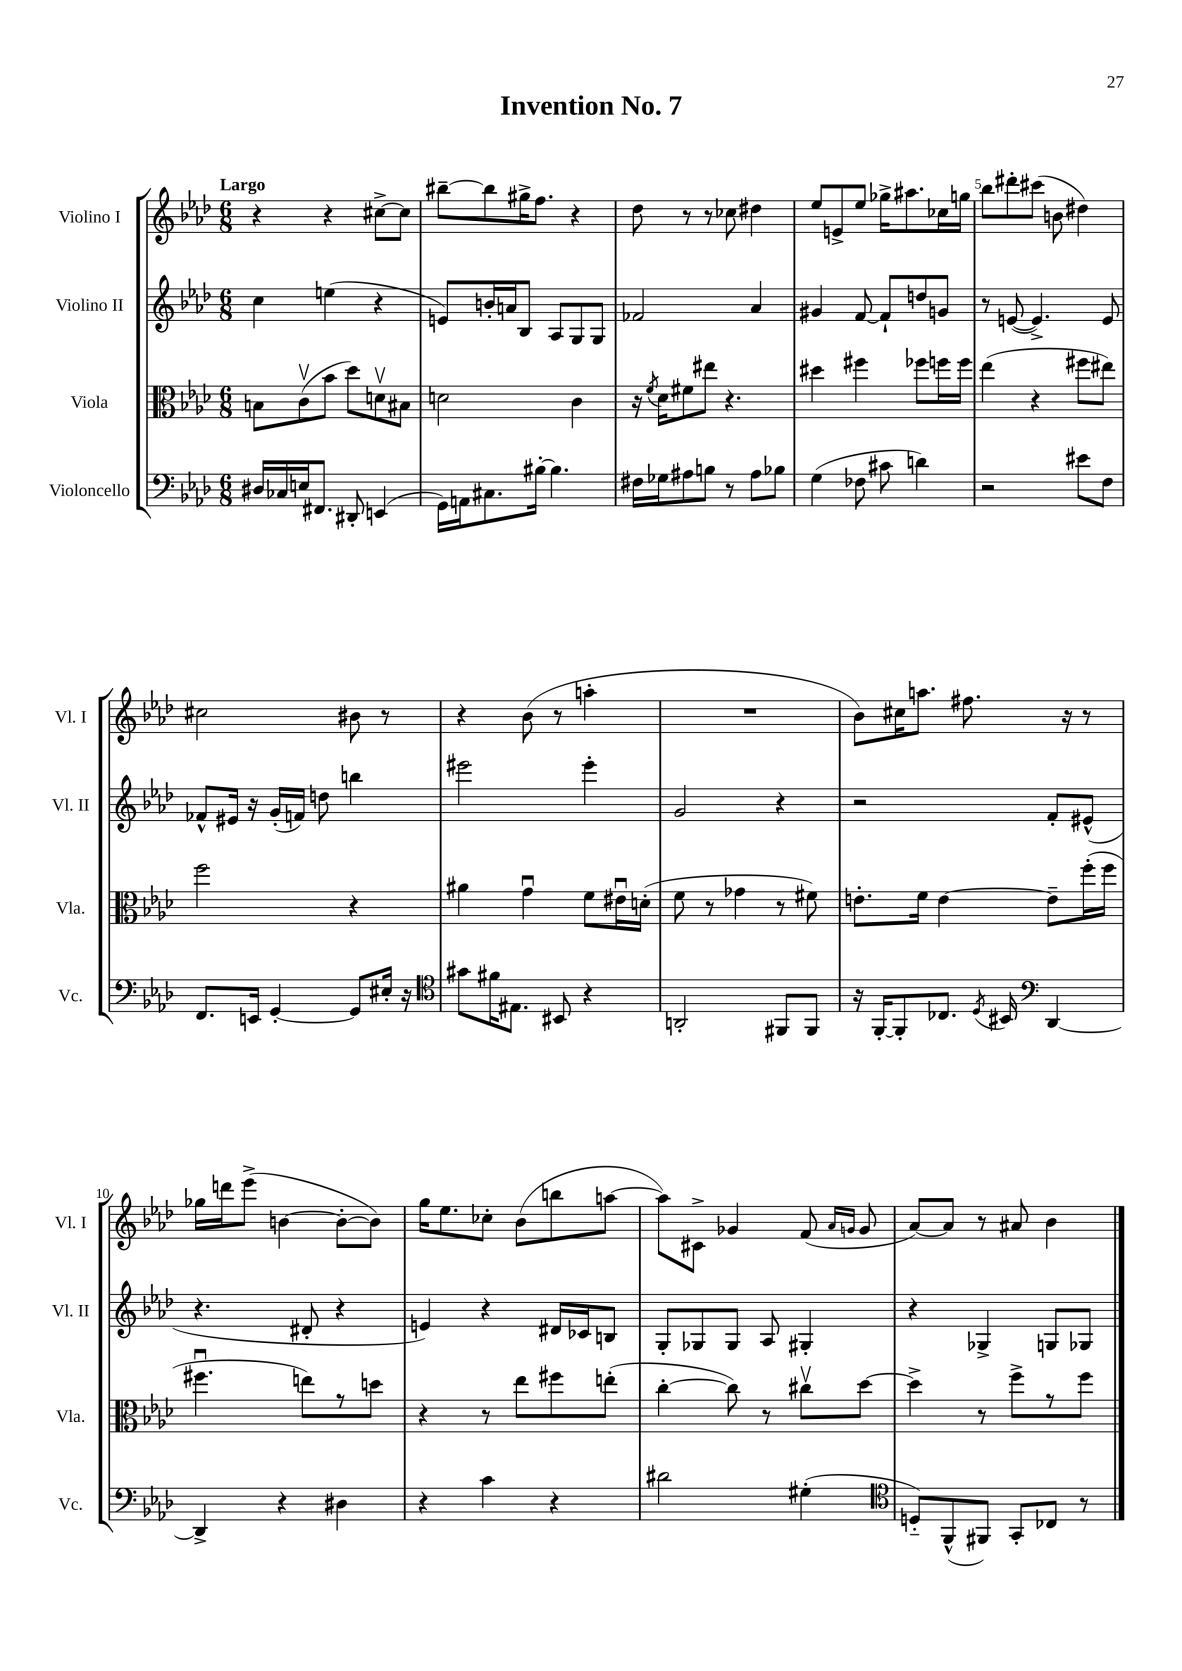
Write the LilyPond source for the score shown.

\header { title = "Invention No. 7" }
<<
\new StaffGroup <<
\new Staff = "s0" \with { instrumentName = "Violino I" shortInstrumentName = "Vl. I" } {
    \clef treble \key aes \major \numericTimeSignature \time 6/8 \tempo "Largo"
    \autoBeamOff r4 r4 cis''8[~-> cis''8] |
    bis''8[~-- bis''8 gis''16-> f''8.] r4 |
    des''8 r8 r8 ces''8 dis''4 |
    ees''8[ e'8-> ees''8] ges''16[-> ais''8. ces''16 g''16] |
    bes''8[ dis'''8-. cis'''8]( b'8 dis''4) |
    cis''2 bis'8 r8 |
    r4 bes'8( r8 a''4-. |
    R2. |
    bes'8[) cis''16 a''8.] fis''8. r16 r8 |
    ges''16[ d'''16 ees'''8]->( b'4~ b'8[~-. b'8]) |
    g''16[ ees''8. ces''8]-. bes'8[( b''8 a''8]~ |
    a''8[) cis'8]-> ges'4 f'8( \grace { aes'16[ g'16] } g'8 |
    aes'8[~) aes'8] r8 ais'8 bes'4 \bar "|." |
}
\new Staff = "s1" \with { instrumentName = "Violino II" shortInstrumentName = "Vl. II" } {
    \clef treble \key aes \major \numericTimeSignature \time 6/8
    \autoBeamOff c''4 e''4( r4 |
    e'8[) b'16-. a'16 bes8] aes8[ g8 g8] |
    fes'2 aes'4 |
    gis'4 f'8~ f'8[-! d''8 g'8] |
    r8 e'8~( e'4.->) e'8 |
    fes'8[-^ eis'16] r16 g'16[-.( f'16]) d''8 b''4 |
    eis'''2 eis'''4-. |
    g'2 r4 |
    r2 f'8[-. eis'8]-^( |
    r4. dis'8-. r4 |
    e'4) r4 dis'16[ ces'16 b8] |
    g8[-. ges8 ges8] aes8 gis4-. |
    r4 ges4-> g8[ ges8] \bar "|." |
}
\new Staff = "s2" \with { instrumentName = "Viola" shortInstrumentName = "Vla." } {
    \clef alto \key aes \major \numericTimeSignature \time 6/8
    \autoBeamOff b8[ c'8\upbow( bes'8] des''8[) d'8\upbow bis8] |
    d'2 c'4 |
    r16 \acciaccatura { f'8 } des'16[ fis'8 eis''8] r4. |
    dis''4 fis''4 fes''8[ f''16 f''16] |
    ees''4( r4 fis''8[ eis''8]) |
    f''2 r4 |
    ais'4 g'4\downbow f'8[ eis'16\downbow d'16]-.( |
    f'8 r8 ges'4 r8 fis'8) |
    e'8.[-. f'16] e'4~ e'8[-- f''16-.( f''16] |
    fis''4.\downbow e''8[) r8 d''8] |
    r4 r8 ees''8[ fis''8 e''8]-.( |
    c''4~-. c''8) r8 cis''8[\upbow des''8]~ |
    des''4-> r8 f''8[-> r8 f''8] \bar "|." |
}
\new Staff = "s3" \with { instrumentName = "Violoncello" shortInstrumentName = "Vc." } {
    \clef bass \key aes \major \numericTimeSignature \time 6/8
    \autoBeamOff dis16[ ces16 e16 fis,8.] dis,8-. e,4( |
    g,16[) a,16 cis8. bis16]~-. bis4. |
    fis16[ ges16 ais8 b8] r8 ais8[ bes8] |
    g4( fes8 cis'8 d'4) |
    r2 eis'8[ f8] |
    f,8.[ e,16] g,4~-. g,8[ eis16]-. r16 |
    \clef tenor gis'8[ fis'16 eis8.] bis,8 r4 |
    a,2-. fis,8[ fis,8] |
    r16 f,16[~-. f,8-. ces8.] \acciaccatura { des8 } bis,16 \clef bass des,4~ |
    des,4-> r4 dis4 |
    r4 c'4 r4 |
    dis'2 gis4-.( |
    \clef tenor d8[-_) f,8-^( fis,8]) g,8[-. ces8] r8 \bar "|." |
}
>>
>>
\layout { \context { \Score \override BarNumber.break-visibility = ##(#f #t #t) barNumberVisibility = #(every-nth-bar-number-visible 5) } }
